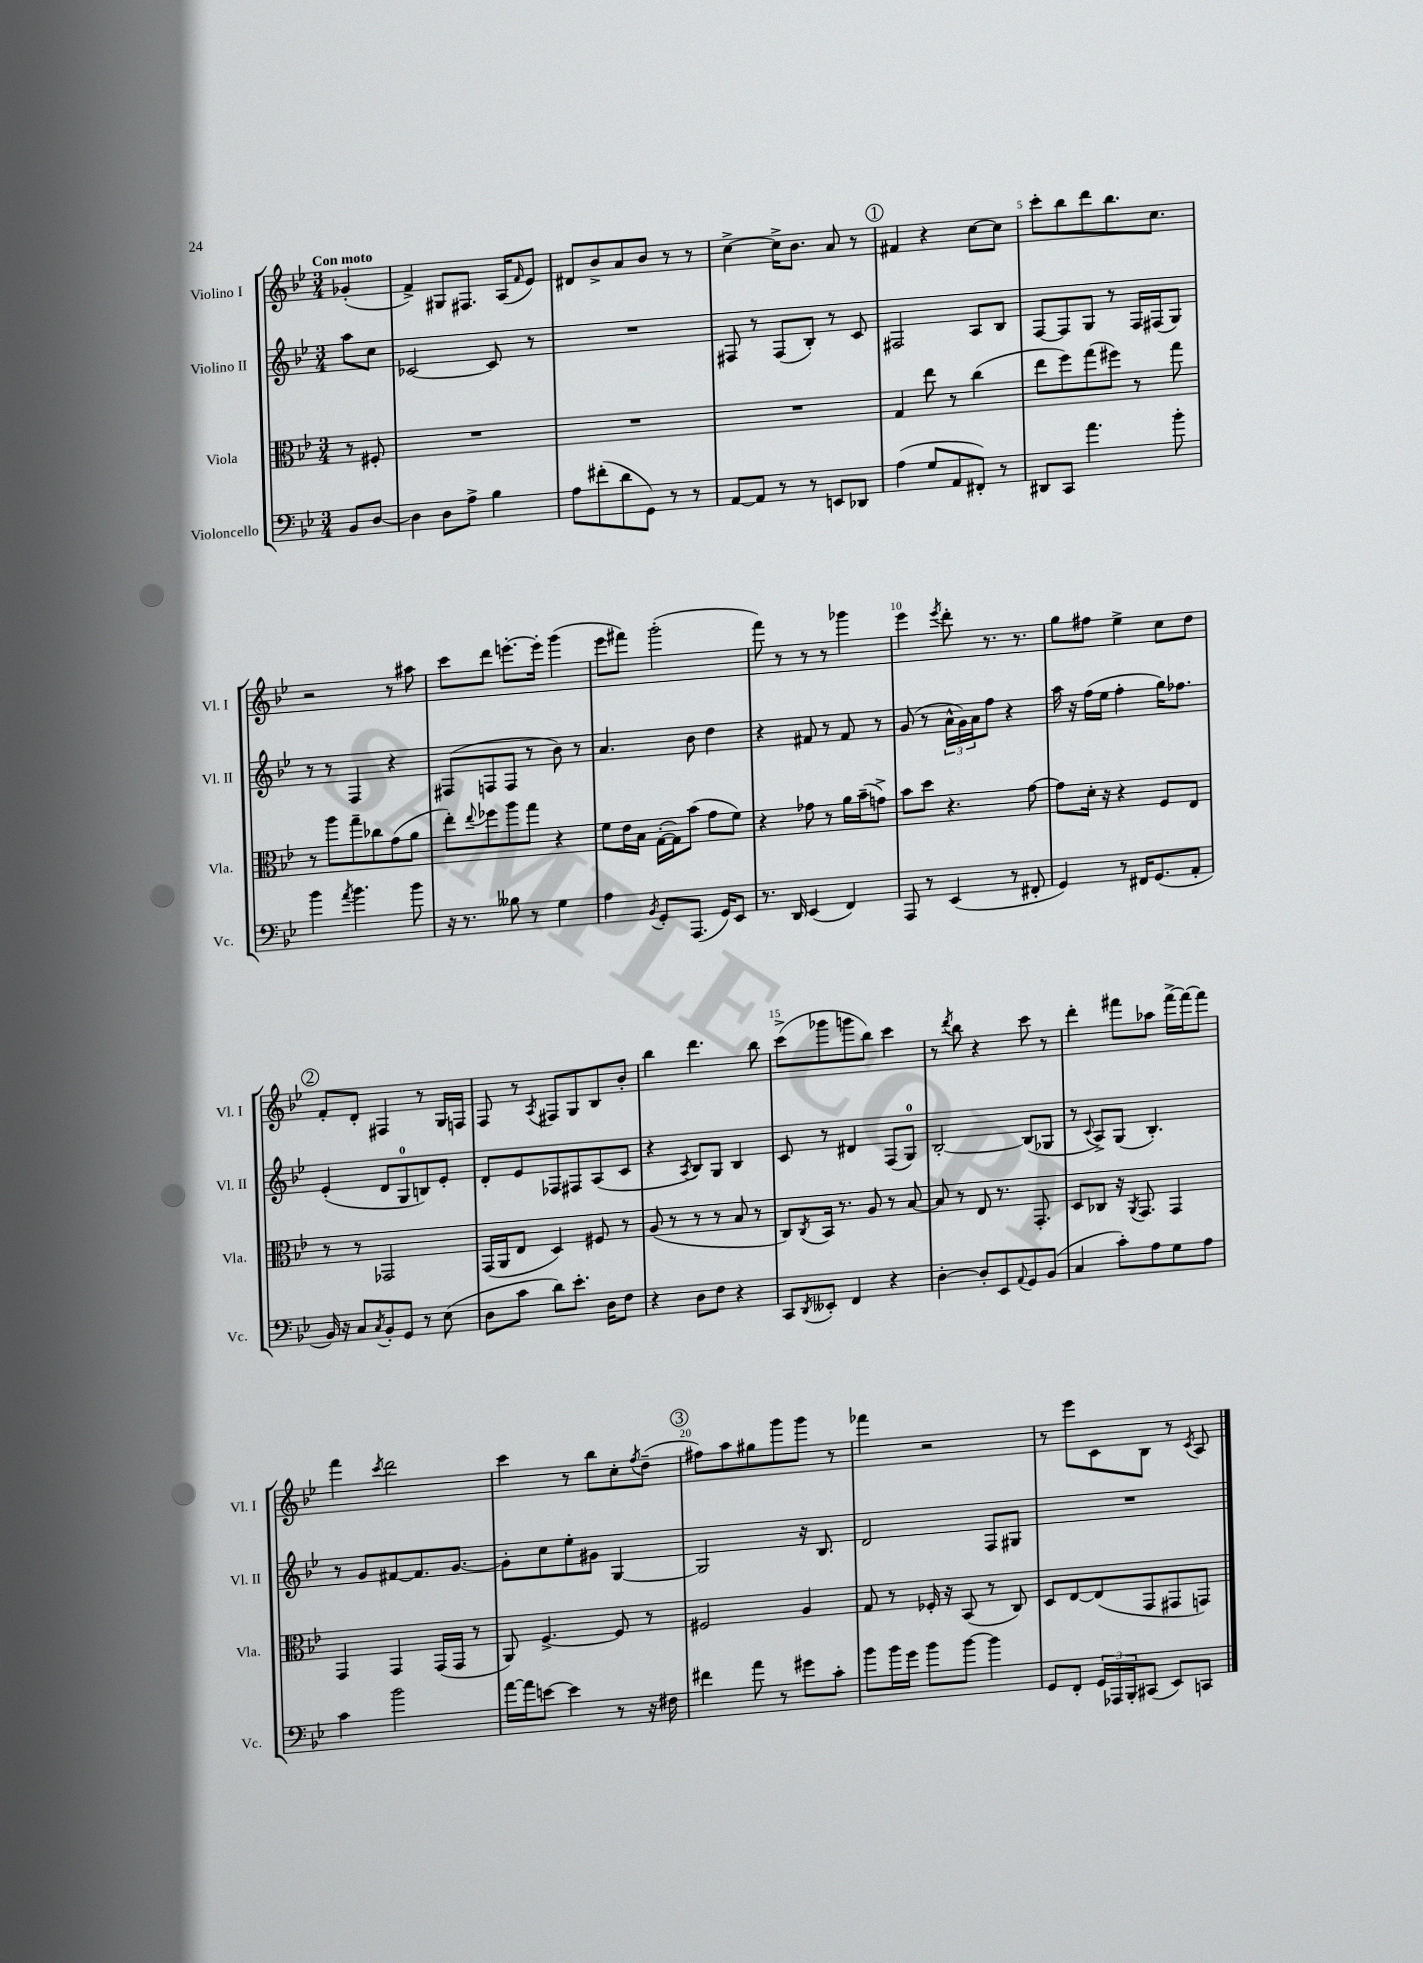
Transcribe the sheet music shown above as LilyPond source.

<<
\new StaffGroup <<
\new Staff = "s0" \with { instrumentName = "Violino I" shortInstrumentName = "Vl. I" } {
    \clef treble \key bes \major \numericTimeSignature \time 3/4 \partial 4 \tempo "Con moto"
    ges'4-.( |
    f'4->) gis8 fis8. a16( \grace { f'16 } ees'8) |
    dis'8 bes'8-> a'8 bes'8 r8 r8 |
    c''4~-> c''16-> bes'8. a'8 r8 |
    \mark \markup { \circle "1" } fis'4 r4 c''8~ c''8 |
    c'''8-. bes''8 d'''8 bes''8. c''8. |
    r2 r8 ais''8 |
    c'''8 d'''8 e'''8.~-. e'''16-. g'''4( |
    ees'''8 fis'''8) g'''2-.( |
    f'''8) r8 r8 r8 ges'''4 |
    ees'''4 \acciaccatura { ees'''8 } d'''8-. r8. r8. |
    g''8 fis''8 ees''4-> c''8 d''8 |
    \mark \markup { \circle "2" } f'8-. d'8-. fis4 r8 g16 f16 |
    f8 r8 \acciaccatura { a8 } fis8 g8 bes8 bes'8-. |
    bes''4 d'''4. bes''8 |
    c'''8->( ges'''8 g'''8 bes''8) c'''4 |
    r8 \acciaccatura { d'''8 } bes''8 r4 c'''8 r8 |
    d'''4-. fis'''8 aes''8 fis'''16~-> fis'''16~ fis'''8 |
    f'''4 \acciaccatura { c'''8 } d'''2 |
    c'''4 r8 bes''8 c''8-. \acciaccatura { f''8 } d''8--( |
    \mark \markup { \circle "3" } fis''8) a''8 gis''8 g'''8 g'''8 r8 |
    fes'''4 r2 |
    r8 ees'''8 c'8 bes8 r8 \acciaccatura { c'8 } a8 \bar "|." |
}
\new Staff = "s1" \with { instrumentName = "Violino II" shortInstrumentName = "Vl. II" } {
    \clef treble \key bes \major \numericTimeSignature \time 3/4 \partial 4
    a''8 c''8 |
    ces'2~ ces'8 r8 |
    R2. |
    fis8 r8 fis8( bes8-.) r8 c'8 |
    \mark \markup { \circle "1" } fis2 a8 bes8 |
    f8~ f8 g8 r8 f16 fis16( g8) |
    r8 r8 f4 r4 |
    fis8( f8 f8 r8 bes'8) r8 |
    a'4. bes'8 d''4 |
    r4 fis'8 r8 fis'8 r8 |
    g'8( r8 \tuplet 3/2 { a'16-^ g'16) a'16 } f''8 r4 |
    a''16 r16 f''16( ees''16 f''4-. g''16) fes''8. |
    \mark \markup { \circle "2" } ees'4-.( d'8 g8-0 b8) ees'8-. |
    d'8-. ees'8 fes8 fis8 a8( c'8 |
    r4 \acciaccatura { a8 } bes8) g8 bes4 |
    c'8 r8 dis'4 f8( g8-0) |
    bes2~-. bes8( ges8 |
    r8 \appoggiatura { c'8 } a8->) g8( bes4.-.) |
    r8 g'8 fis'8~ fis'8. g'8.~ |
    g'8-. c''8 ees''8-. gis'8 g4~ |
    \mark \markup { \circle "3" } g2 r16 bes8. |
    d'2 f8 gis8 |
    R2. \bar "|." |
}
\new Staff = "s2" \with { instrumentName = "Viola" shortInstrumentName = "Vla." } {
    \clef alto \key bes \major \numericTimeSignature \time 3/4 \partial 4
    r8 fis8-. |
    R2. |
    R2. |
    R2. |
    \mark \markup { \circle "1" } g4 ees''8 r8 c''4( |
    ees''8 f''8) g''8( fis''8) r8 g''8 |
    r8 a''8 g''8-- ces''8 g'8( a'8 |
    ees''8-.) \appoggiatura { ees''8 } fes''8 a''8 g''8 r4 |
    f'8 ees'16 bes16 g16~-.( g16) bes'8( g'8 f'8) |
    r4 ges'8 r8 a'16 bes'16--( g'8->) |
    bes'8 d''8 r4. g'8~ |
    g'8 d'16-. r16 r4 f8 ees8 |
    \mark \markup { \circle "2" } r8 r8 ges,2 |
    g,16( a,16 ees8 d4) fis8 r8 |
    a8( r8 r8 r8 bes8 r8 |
    c8) \acciaccatura { c8 } bes,16 r8. a8 r8 bes8~ |
    bes8 r8 ees8 r8. g,8.-. |
    d8 ces8 r16 \acciaccatura { a,8 } g,8. g,4 |
    g,4 g,4 g,16( g,16 r8 |
    a,8) f4.~-> f8 r8 |
    \mark \markup { \circle "3" } fis2 a4 |
    g8 r8 fes16-. r16 bes,8( r8 c8) |
    d8 ees8~ ees8( g,8 gis,8 g,8) \bar "|." |
}
\new Staff = "s3" \with { instrumentName = "Violoncello" shortInstrumentName = "Vc." } {
    \clef bass \key bes \major \numericTimeSignature \time 3/4 \partial 4
    bes,8 d8~ |
    d4 d8 a8-> bes4 |
    a8 fis'8-.( d'8 g,8) r8 r8 |
    a,8~ a,8 r8 r8 e,8 des,8 |
    \mark \markup { \circle "1" } a4( g8 a,8 fis,8-.) r8 |
    dis,8 c,8 a'4. bes'8-. |
    bes'4 \acciaccatura { a'8 } bes'4. bes'8 |
    r16 r8. beses8 r8 g4 |
    a4 \acciaccatura { bes,8 } g,8-. a,,8.( g,16) ees,8 |
    r8. d,16 ees,4( f,4) |
    a,,8 r8 ees,4( r8 fis,8-. |
    g,4) r8 fis,16 g,8.( a,8-. |
    \mark \markup { \circle "2" } bes,16) r16 c8 \acciaccatura { c8 } bes,8-. g,8 r8 ees8( |
    d8 c'8 d'8) ees'8.-. d16 f8 |
    r4 d8 f8 r4 |
    c,8 \acciaccatura { d,8 } eeses,8-. f,4 r4 |
    d4~-. d8-. ees,8 \appoggiatura { a,8 } g,8 bes,8( |
    c4 c'8-.) a8 g8 a8 |
    c'4 bes'2 |
    a'16~ a'16 e'8~ e'4 r8 r16 fis16 |
    \mark \markup { \circle "3" } fis'4 a'8 r8 gis'8 c'8-. |
    bes'8 bes'16 g'16 bes'8 bes'8~ bes'4 |
    g,8 f,8-. \tuplet 3/2 { g,16 aes,,16 bes,,16-. } cis,8( ees,8) c,8 \bar "|." |
}
>>
>>
\layout { \context { \Score \override BarNumber.break-visibility = ##(#f #t #t) barNumberVisibility = #(every-nth-bar-number-visible 5) } }
